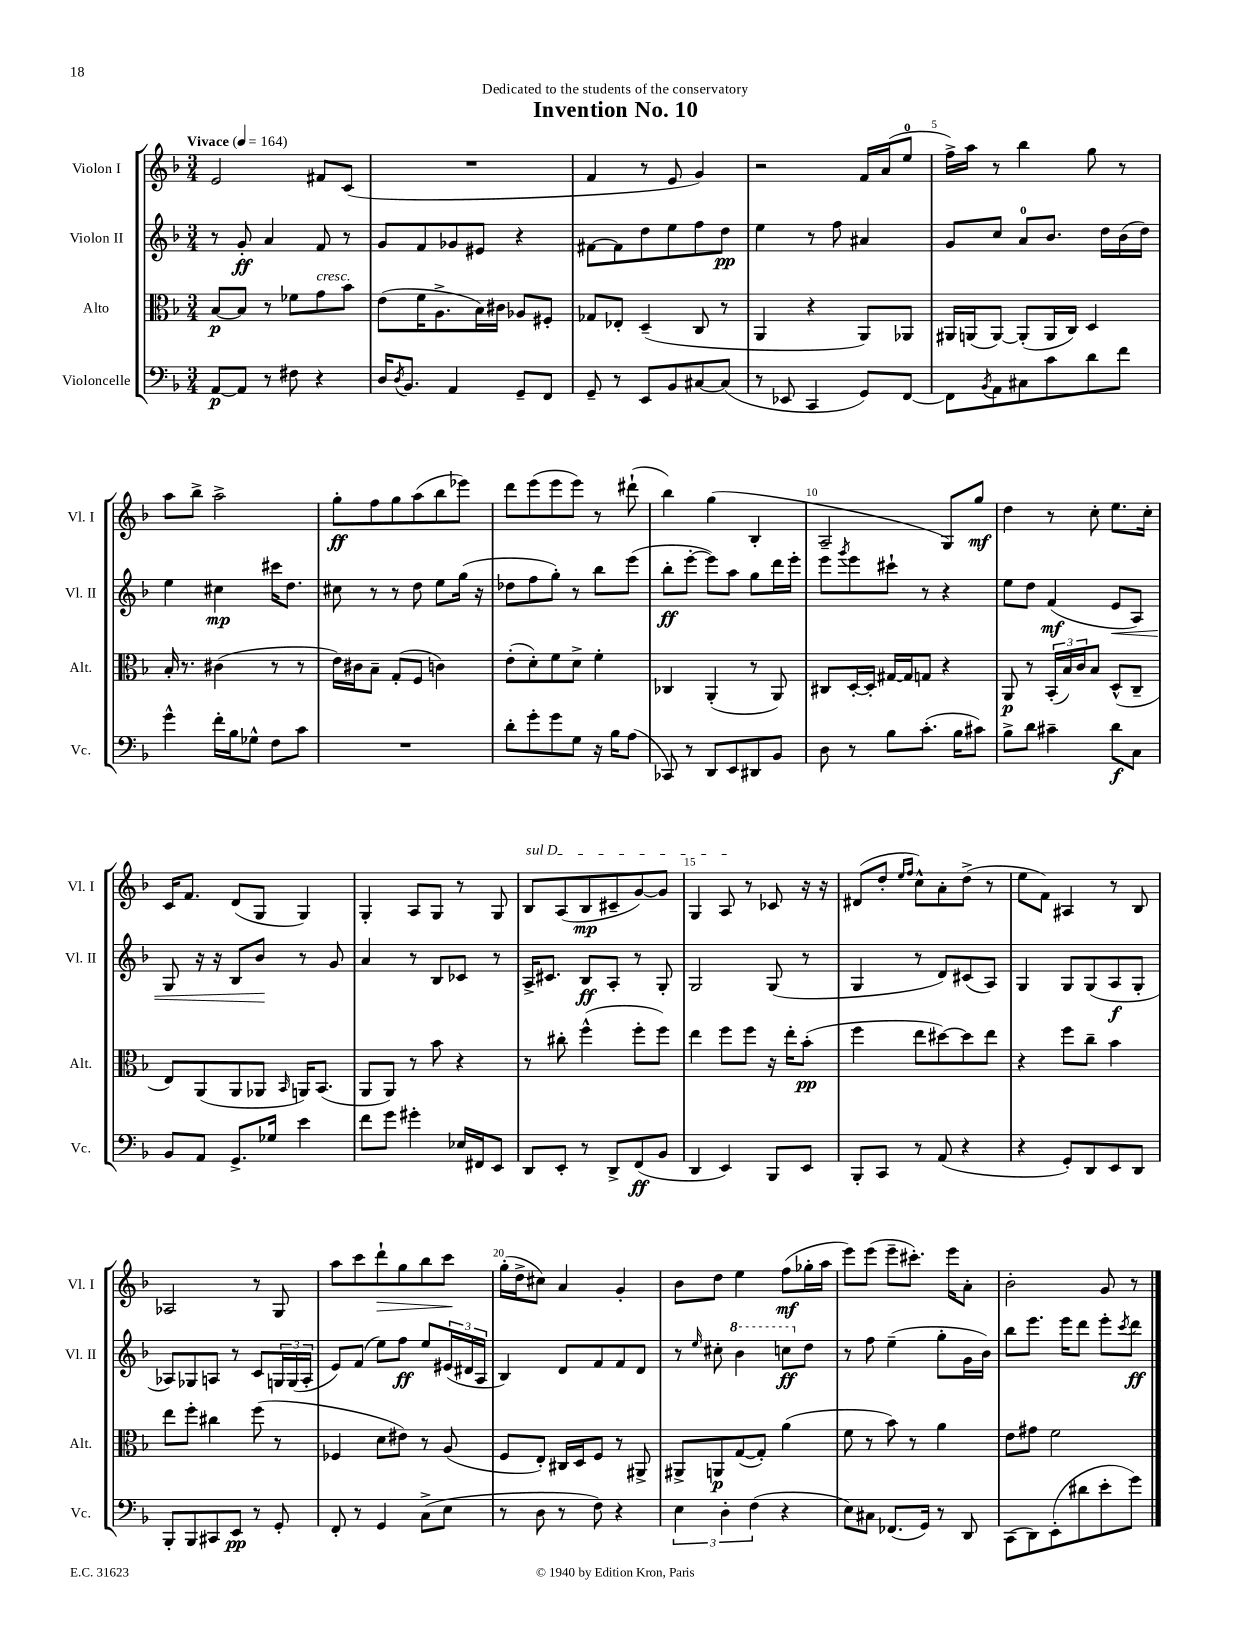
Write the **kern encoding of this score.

**kern	**kern	**kern	**kern
*staff4	*staff3	*staff2	*staff1
*clefF4	*clefC3	*clefG2	*clefG2
*k[b-]	*k[b-]	*k[b-]	*k[b-]
*M3/4	*M3/4	*M3/4	*M3/4
*MM164	*MM164	*MM164	*MM164
[8AA	[8B-	8r	2e
8AA]	8B-]	8g'	.
8r	8r	4a	.
8F#	8f-	.	.
4r	8g	8f	8f#
.	8b-	8r	(8c
=	=	=	=
16D	(8e	8g	2.r
8qD	.	.	.
8.BB-	.	.	.
.	16f	8f	.
.	8.A^	.	.
4AA	.	8g-	.
.	16B-)	8e#	.
.	16c#	.	.
8GG~	8A-	4r	.
8FF	8F#'	.	.
=	=	=	=
8GG~	8G-	[8f#	4f
8r	8E-'	8f#]	.
8EE	(4D~	8dd	8r
8BB-	.	8ee	8e
[8C#	8C	8ff	4g)
(8C#]	8r	8dd	.
=	=	=	=
8r	4AA	4ee	2r
8EE-	.	.	.
4CC	4r	8r	.
.	.	8ff	.
8GG)	8AA)	4a#	16f
.	.	.	(16a
[8FF	8AA-	.	8ee
=	=	=	=
8FF]	16AA#	8g	16ff^)
.	(16AA	.	16aa
8qBB-	.	.	.
8AA	[8AA)	8cc	8r
8C#	(8AA']	8a	4bb-
8c	16AA	8.b-	.
.	16C)	.	.
8d	4D	.	8gg
.	.	16dd	.
8f	.	(16b-	8r
.	.	16dd)	.
=	=	=	=
4g^^	16B-'	4ee	8aa
.	8.r	.	.
.	.	.	8bb-^
16f'	(4c#	4cc#	2aa^
16B-	.	.	.
8G-^^	.	.	.
8F	8r	16ccc#	.
.	.	8.dd	.
8c	8r	.	.
=	=	=	=
2.r	16e)	8cc#	8gg'
.	16c#	.	.
.	8B-~	8r	8ff
.	(8G'	8r	8gg
.	8F	8dd	(8aa
.	4c)	8ee	8bb-
.	.	(16gg	8eee-)
.	.	16r	.
=	=	=	=
8d'	(8e'	8dd-	8ddd
8g'	8d')	8ff	(8eee
8g	8f	8gg')	8eee
8G	8d^	8r	8eee)
16r	4f'	8bb-	8r
16B-	.	.	.
(8A	.	(8eee	(8ddd#`
=	=	=	=
8CC-)	4C-	8bb-'	4bb-)
8r	.	[8eee'	.
8DD	(4AA'	8eee])	(4gg
8EE	.	8aa	.
8DD#	8r	8gg	4B-'
8BB-	8AA)	16ddd	.
.	.	16eee'	.
=	=	=	=
8D	8C#	8eee	2A~
.	.	8qggg	.
8r	[16D'	8eee	.
.	16D']	.	.
8B-	[16G#	8ccc#`	.
.	16G#]	.	.
(8.c'	8G	8r	.
.	4r	4r	8G)
16B-	.	.	.
8c#)	.	.	8gg
=	=	=	=
8B-^	8AA	8ee	4dd
8d	8r	8dd	.
4c#~	(24BB-'	(4f	8r
.	24B-)	.	.
.	24c	.	.
.	8B-	.	8cc'
8d	(8D^^	8e	8.ee
8C	8C~	8A)	.
.	.	.	16cc'
=	=	=	=
8BB-	8E)	8G	16c
.	.	.	8.f
8AA	(8AA	16r	.
.	.	16r	.
8.GG^	8AA	8B-	(8d
.	8AA-	8b-	8G
16G-	.	.	.
.	16qqBB-	.	.
4e	16AA)	8r	4G)
.	(8.BB-	.	.
.	.	8g	.
=	=	=	=
8f	8AA	4a	4G'
8g	8AA)	.	.
4g#'	8r	8r	8A
.	8b-	8B-	8G
16E-	4r	8c-	8r
16FF#	.	.	.
8EE	.	8r	8G
=	=	=	=
8DD	8r	16A^	8B-
.	.	8.c#	.
8EE'	8cc#'	.	(8A
8r	(4ff^^	8B-	8B-
8DD^	.	8A'	8c#~
(8FF	8ff'	8r	[8g)
8BB-	8ff)	8G'	8g]
=	=	=	=
4DD	4ee	2G	4G
4EE)	8ff	.	8A
.	8ff	.	8r
8BBB-	16r	(8G	8c-
.	16ee'	.	.
8EE	(8b-'	8r	16r
.	.	.	16r
=	=	=	=
8BBB-'	4ff	4G	(8d#
8CC	.	.	8dd'
.	.	.	16qqee
.	.	.	16qqff
8r	8ee	8r	8cc^^)
(8AA	[8dd#)	8d)	8a'
4r	8dd#]	(8c#	(8dd^
.	8ee	8A)	8r
=	=	=	=
4r	4r	4G	8ee
.	.	.	8f)
8GG')	8ff	8G	4A#
8DD	8cc~	(8G	.
8EE	4b-	8A	8r
8DD	.	8G'	8B-
=	=	=	=
8BBB-'	8ee	8A-)	2A-
8BBB-	8ff'	8G-	.
8CC#	4cc#	8A	.
8EE	.	8r	.
8r	(8ff	8c	8r
8GG'	8r	24G	8G
.	.	(24G	.
.	.	24A'	.
=	=	=	=
8FF'	4F-	8e)	8aa
8r	.	(8f	8ccc
4GG	8d	8ee)	8ddd`
.	8e#)	8ff	8gg
(8C^	8r	8ee	8bb-
8E	(8A	(24e#	8ccc
.	.	24d#	.
.	.	24A	.
=	=	=	=
8r	8F	4B-)	(16gg'
.	.	.	16dd^
8D	8E')	.	8cc#)
8r	16C#	8d	4a
.	16D	.	.
8F)	8F	8f	.
4r	8r	8f	4g'
.	8AA#^	8d	.
=	=	=	=
6E	8AA#^	8r	8b-
.	.	16qqee	.
.	8AA	8cc#'	8dd
6D'	.	.	.
.	([8G	4bb-	4ee
(6F	.	.	.
.	8G'])	.	.
4r	(4a	8ccc	(8ff
.	.	8dd	16gg-'
.	.	.	16aa
=	=	=	=
8E)	8f	8r	8eee)
8C#	8r	8ff	(8eee
(8.FF-	8b-)	(4ee~	8eee~
.	8r	.	8.ccc#')
16GG)	.	.	.
8r	4a	8gg'	.
.	.	.	16eee
8DD	.	16g	8a'
.	.	16b-)	.
=	=	=	=
(8CC	8e	8bb-	2b-'
8DD)	8g#	8.eee	.
(8EE'	2f	.	.
.	.	16eee	.
8d#	.	8ddd	.
8e'	.	8eee'	8g
.	.	8qccc	.
8g)	.	8ddd	8r
==	==	==	==
*-	*-	*-	*-
